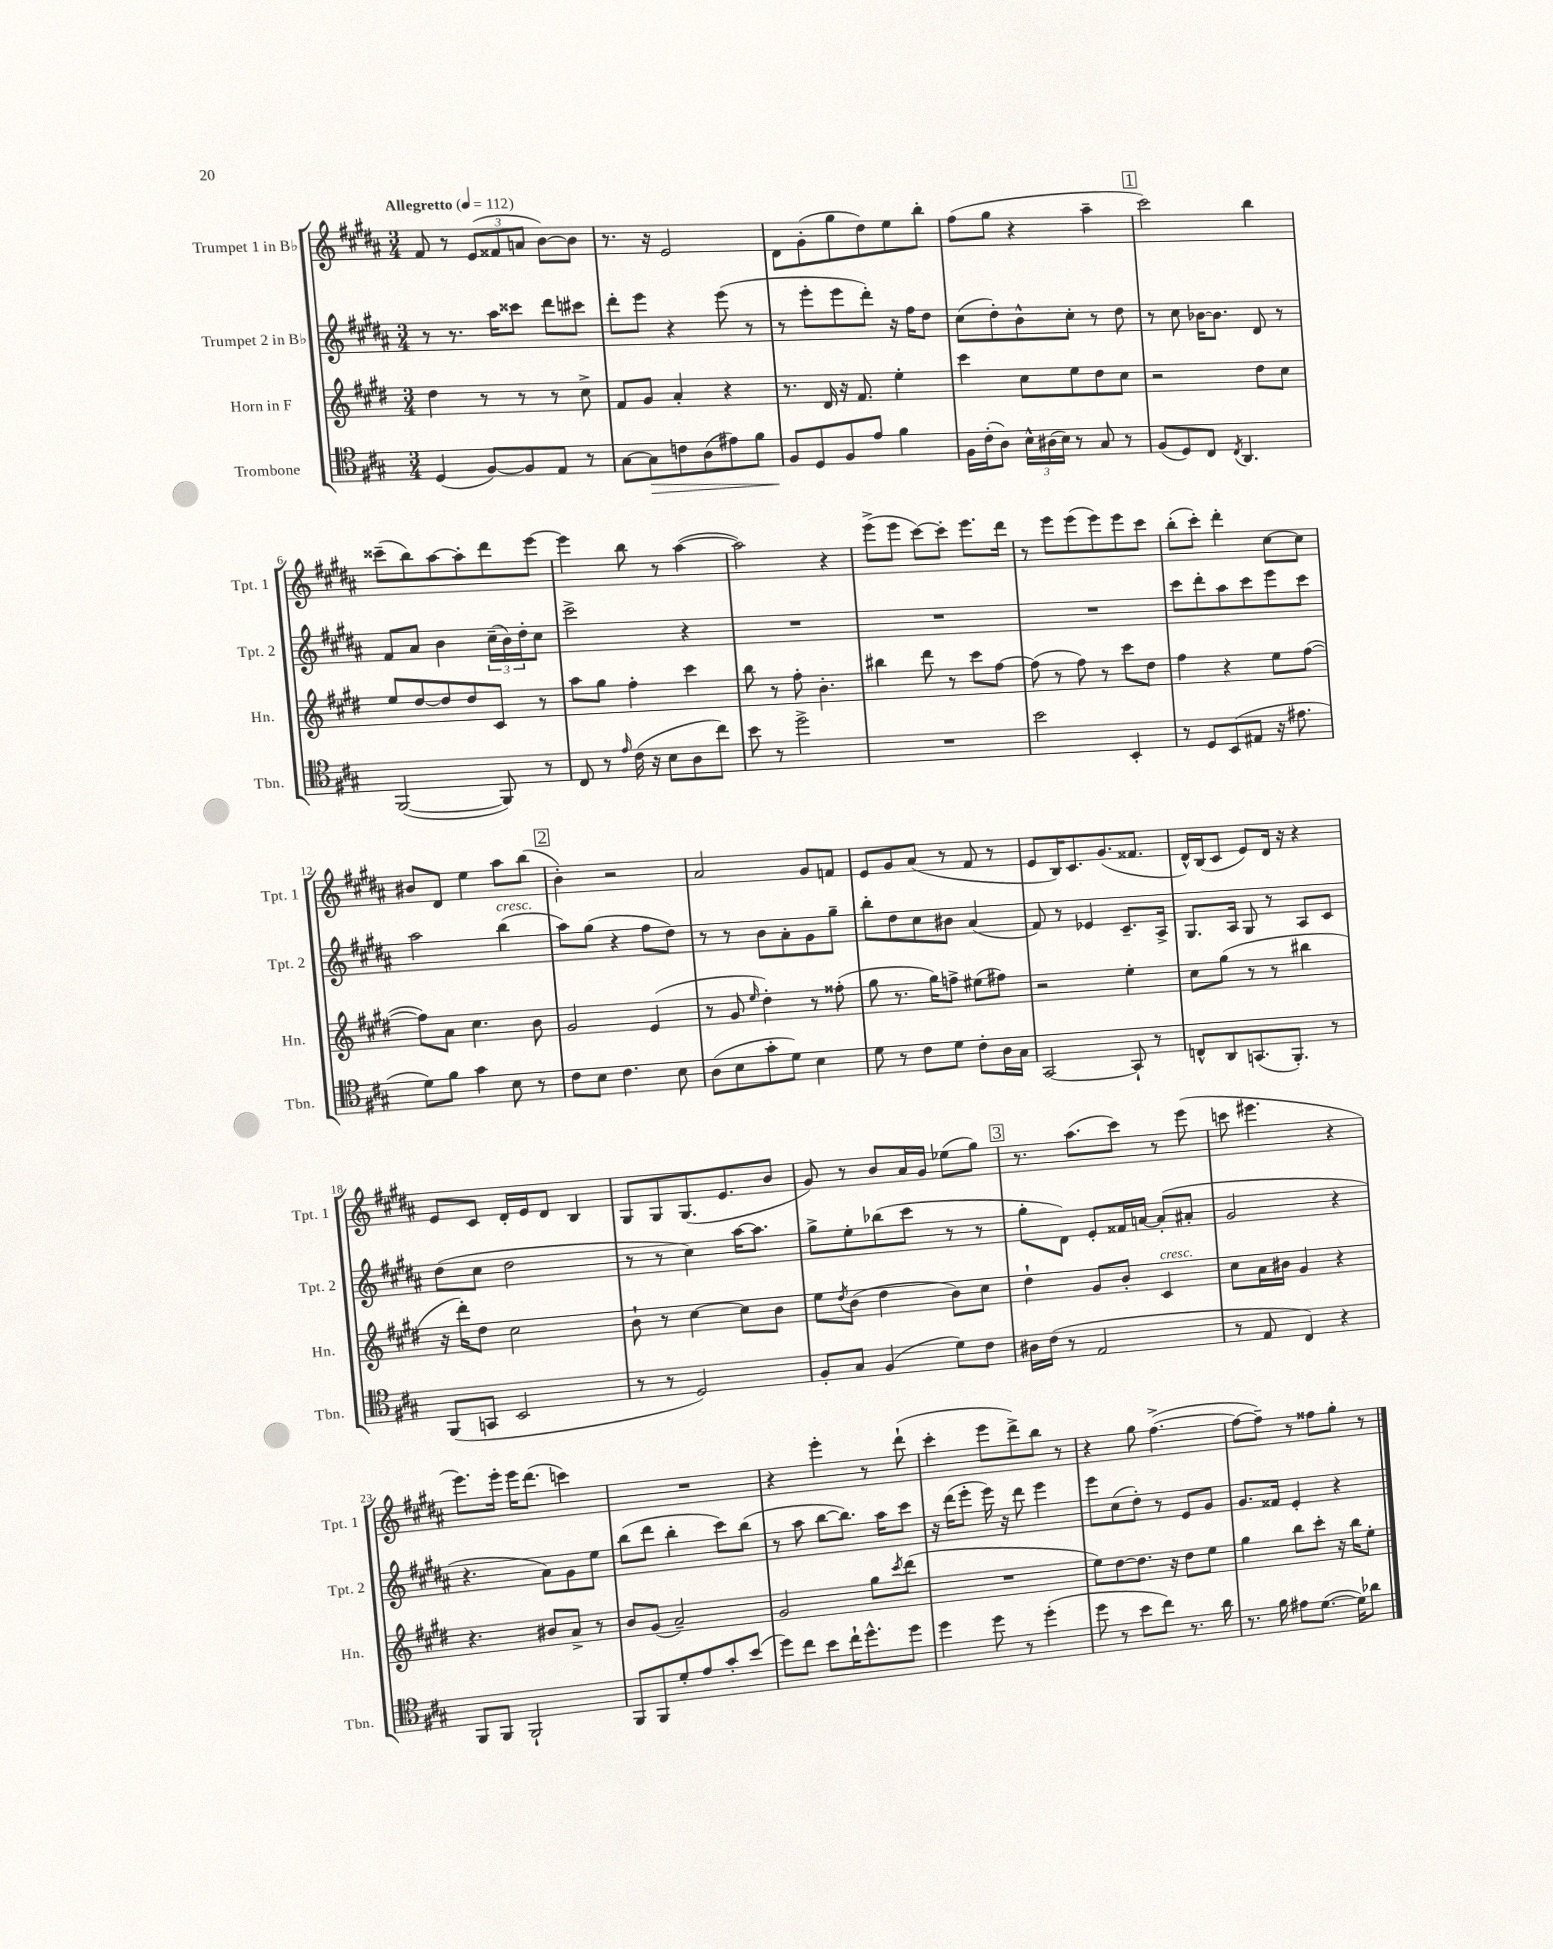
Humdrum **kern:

**kern	**kern	**kern	**kern
*staff4	*staff3	*staff2	*staff1
*clefC4	*clefG2	*clefG2	*clefG2
*k[f#c#g#]	*k[f#c#g#d#]	*k[f#c#g#d#a#]	*k[f#c#g#d#a#]
*M3/4	*M3/4	*M3/4	*M3/4
*MM112	*MM112	*MM112	*MM112
(4D/	4dd#\	8r	8f#/
.	.	8.r	8r
[8F#/L)	8r	.	(12e/L
.	.	16aa#\LK	.
.	.	.	12f##/
8F#/]	8r	8ccc##\J	.
.	.	.	12a/J
8E/J	8r	8ddd#\L	[8b\L)
8r	8cc#^\	8ccc#\J	8b\]J
=	=	=	=
[8G#\L	8f#/L	8ddd#'\L	8.r
8G#\]	8g#/J	8eee\J	.
.	.	.	16r
8c\	4a'/	4r	2e/
(8A\	.	.	.
8e#\)	4r	(8eee\	.
8f#\J	.	8r	.
=	=	=	=
8F#/L	8.r	8r	8d#\L
8D/	.	8eee'\L	(8g#'\
.	16d#/	.	.
8F#/	16r	8eee\	8gg#\
.	8.f#/	.	.
8e/J	.	8ddd#'\J)	8dd#\)
4f#\	4ee'\	16r	8ee\
.	.	16ff#\LK	.
.	.	8dd#\J	8bb'\J
=	=	=	=
16F#\LL	4ccc#\	(8cc#\L	(8ff#\L
(16c#'\J	.	.	.
8A\J)	.	8dd#'\)	8gg#\J
24B^^\LL	8cc#\L	8b^^\	4r
(24A#\	.	.	.
24B\JJ)	.	.	.
8r	8ee\	8cc#'\J	.
8G#/	8dd#\	8r	4aa#~\
8r	8cc#\J	8dd#\	.
=	=	=	=
(8F#/L	2r	8r	2ccc#\)
8D/)	.	8cc#\	.
8C#/J	.	[16b-\LK	.
.	.	8.b-\]J	.
8qC#/	.	.	.
4.AA/	.	.	.
.	8dd#\L	8d#/	4bb\
.	8cc#\J	8r	.
=	=	=	=
([2FF#/	8ee/L	8f#/L	(8ccc##~\L
.	[8dd#/	8a#/J	8bb\)
.	8dd#/]	4b\	[8aa#\
.	8dd#/	.	8aa#'\]
8FF#/])	8c#/J	(24cc#~\LL	8ddd#\
.	.	24b\)	.
.	.	24dd#'\J	.
8r	8r	8cc#\J	[8eee\J
=	=	=	=
8C#/	8aa\L	2ccc#^\	4eee\]
8r	8gg#\J	.	.
16qqe/	.	.	.
(16c#\	4ff#'\	.	8bb\
16r	.	.	.
8B\L	.	.	8r
8A\	4ccc#\	4r	([4aa#\
8cc#\J)	.	.	.
=	=	=	=
8b\	8bb\	2.r	2aa#\])
8r	8r	.	.
2dd^\	8ff#'\	.	.
.	4.b'\	.	.
.	.	.	4r
=	=	=	=
2.r	4bb#\	2.r	(8eee^\L
.	.	.	8eee\J
.	8ddd#\	.	[8ccc#\L)
.	8r	.	8ccc#'\]J
.	8ccc#\L	.	8.eee\L
.	[8ff#\J	.	.
.	.	.	16ddd#\Jk
=	=	=	=
2b\	(8ff#\]	2.r	8r
.	8r	.	8eee\L
.	8ff#\)	.	(8eee\
.	8r	.	8eee\)
4BB'/	8ccc#\L	.	8eee\
.	8dd#\J	.	8ccc#\J
=	=	=	=
8r	4ff#\	8ccc#\L	(8bb'\L
8D/L	.	8ddd#'\	8ccc#'\J)
(8BB/	4r	8aa#\	4ddd#'\
8E#/J	.	8ccc#\	.
16r	8ee\L	8eee\	[8cc#\L
8.e#\	.	.	.
.	([8ff#\J	8ccc#\J	8cc#\]J
=	=	=	=
8d\L)	8ff#\]L)	2aa#\	8b#/L
8f#\J	8a\J	.	8d#/J
4g#\	4.cc#\	.	4ee\
8B\	.	(4bb\	8aa#\L
8r	8b\	.	(8bb\J
=	=	=	=
8c#\L	2g#/	8aa#\L)	4b'\)
8B\J	.	(8gg#\J	.
4.c#\	.	4r	2r
.	(4e/	8ff#\L	.
8B\	.	8dd#\J)	.
=	=	=	=
(8A\L	8r	8r	2a#/
8B\	8g#/	8r	.
.	16qqee/	.	.
8g#'\	4dd#'\)	8b\L	.
8d\J)	.	8a#'\	.
4B\	8r	8g#\	8g#/L
.	(8ff##'\	8gg#~\J	8f/J
=	=	=	=
8d\	8gg#\	8bb'\L	8e/L
8r	8.r	8dd#\	8g#/
8c#\L	.	8cc#\	(8a#/J
.	16gg#\LK)	.	.
8d\J	8ff^\J	8b#\J	8r
8c#'\L	(8ee#\L	(4a#/	8f#/
16A\L	8ff#\J)	.	8r
16G#\JJ	.	.	.
=	=	=	=
[2GG#/	2r	8f#/)	8e/L
.	.	8r	16B/K)
.	.	.	8.c#/
.	.	4e-/	.
.	.	.	(8.g#/
8GG#`/]	4ee'\	8.c#~/L	.
.	.	.	8.f##/J
8r	.	.	.
.	.	16A#^/Jk	.
=	=	=	=
8C^^/L	8cc#\L	8.G#/L	16d#^^/LL)
.	.	.	(16B/J
8AA/	(8gg#\J	.	8c#/J
.	.	16A#/Jk	.
(8.GG/	8r	8G#/	8e/L)
.	8r	8r	16d#/Jk
8.FF#'/J)	.	.	16r
.	4bb#\	8A#/L	4r
8r	.	8c#/J	.
=	=	=	=
(8FF#/L	16r	(8dd#\L	8e/L
.	16ddd#'\LK)	.	.
8GG/J	8dd#\J	8cc#\J	8c#/J
2BB/	2cc#\	2dd#\	16d#'/LL
.	.	.	16e/J
.	.	.	8d#/J
.	.	.	4B/
=	=	=	=
8r	8b`\	8r	8G#/L
8r	8r	8r	8G#/
2D/)	[4cc#\	4cc#\)	(8.G#/
.	.	.	8.e/
.	8cc#\]L	[16aa#\LK	.
.	.	8.aa#\]J	.
.	8b\J	.	8b/J
=	=	=	=
8F#'/L	8ee\L	8gg#^\L	8g#/)
.	8qdd#/	.	.
8G#/J	(8b\J	8ee'\	8r
(4F#/	4dd#\	(8bb-\	8b/L
.	.	8ccc#\J	16a#/L
.	.	.	16g#/JJ
8d\L)	8b\L)	8r	(8ee-\L
8c#\J	8cc#\J	8r	8gg#\J)
=	=	=	=
16A#\LL	4dd#`\	8gg#'\L	8.r
(16c#\JJ	.	.	.
8r	.	8d#\J)	.
.	.	.	(8.aa#\L
2E/	8g#/L	8e'/L	.
.	8b'/J	16f##/L	8ccc#\J)
.	.	[16a/JJ	.
.	4c#/	(8a'/]L	8r
.	.	8a#'/J	(8eee\
=	=	=	=
8r	8cc#\L	2g#/	8ccc\
8E/	16a\L	.	4.eee#\
.	16b#\JJ	.	.
4C#/)	4g#/	.	.
4r	4r	4r	4r
=	=	=	=
8FF#/L	4.r	4.r	8.eee\L)
8FF#/J	.	.	.
.	.	.	16eee'\Jk
2FF#`/	.	.	16eee\LK
.	.	.	(8.ddd#\J
.	8b#/L	8a#\L)	.
.	8a^/J	8g#\	4ccc\)
.	8r	8ee\J	.
=	=	=	=
8FF#/L	8b/L	(8bb\L	2.r
8FF#/	(8g#/J	8ddd#\J	.
8d'/	2a~/)	4bb'\	.
8e/	.	.	.
8g#'/	.	8ccc#\L)	.
(8b/J	.	(8bb\J	.
=	=	=	=
8dd\L)	2g#/	8r	4r
8cc#\J	.	8aa#\	.
8b\L	.	[8bb\L	4eee'\
16cc#`\K	.	8.bb\]J)	.
8.dd^^\	.	.	.
.	8gg#\L	.	8r
.	.	16aa#\LK	.
.	8qccc#/	.	.
8dd\J	(8ddd#\J	8ccc#\J	(8ddd#`\
=	=	=	=
4dd\	2.r	16r	4ccc#'\
.	.	(16ddd#\LK	.
.	.	8eee'\J	.
8dd\	.	16eee\)	8eee\L
.	.	16r	.
8r	.	8ddd#\	8ddd#^\)
(4dd'\	.	4eee\	8bb\J
.	.	.	8r
=	=	=	=
8dd\	8ee\L)	8eee\L	4r
8r	[8dd#\	(8cc#\	.
8b\L	8.dd#\]J	8dd#'\J)	8gg#\
8cc#\J)	.	8r	([4.ff#^\
.	16r	.	.
8.r	8dd#\L	8e/L	.
.	8ee\J	8g#/J	.
16a\	.	.	.
=	=	=	=
8.r	4gg#\	8.g#/L	8ff#\_L
.	.	.	8ff#~\]J)
16f#\	.	16f##/Jk	.
8e#\L	8bb\L	4e'/	8r
([8.d\J	8ccc#'\J	.	8ff##\L
.	16r	4r	8gg#'\J
16d\]LK)	16bb\LK	.	.
8a-\J	8ee'\J	.	8r
==	==	==	==
*-	*-	*-	*-
